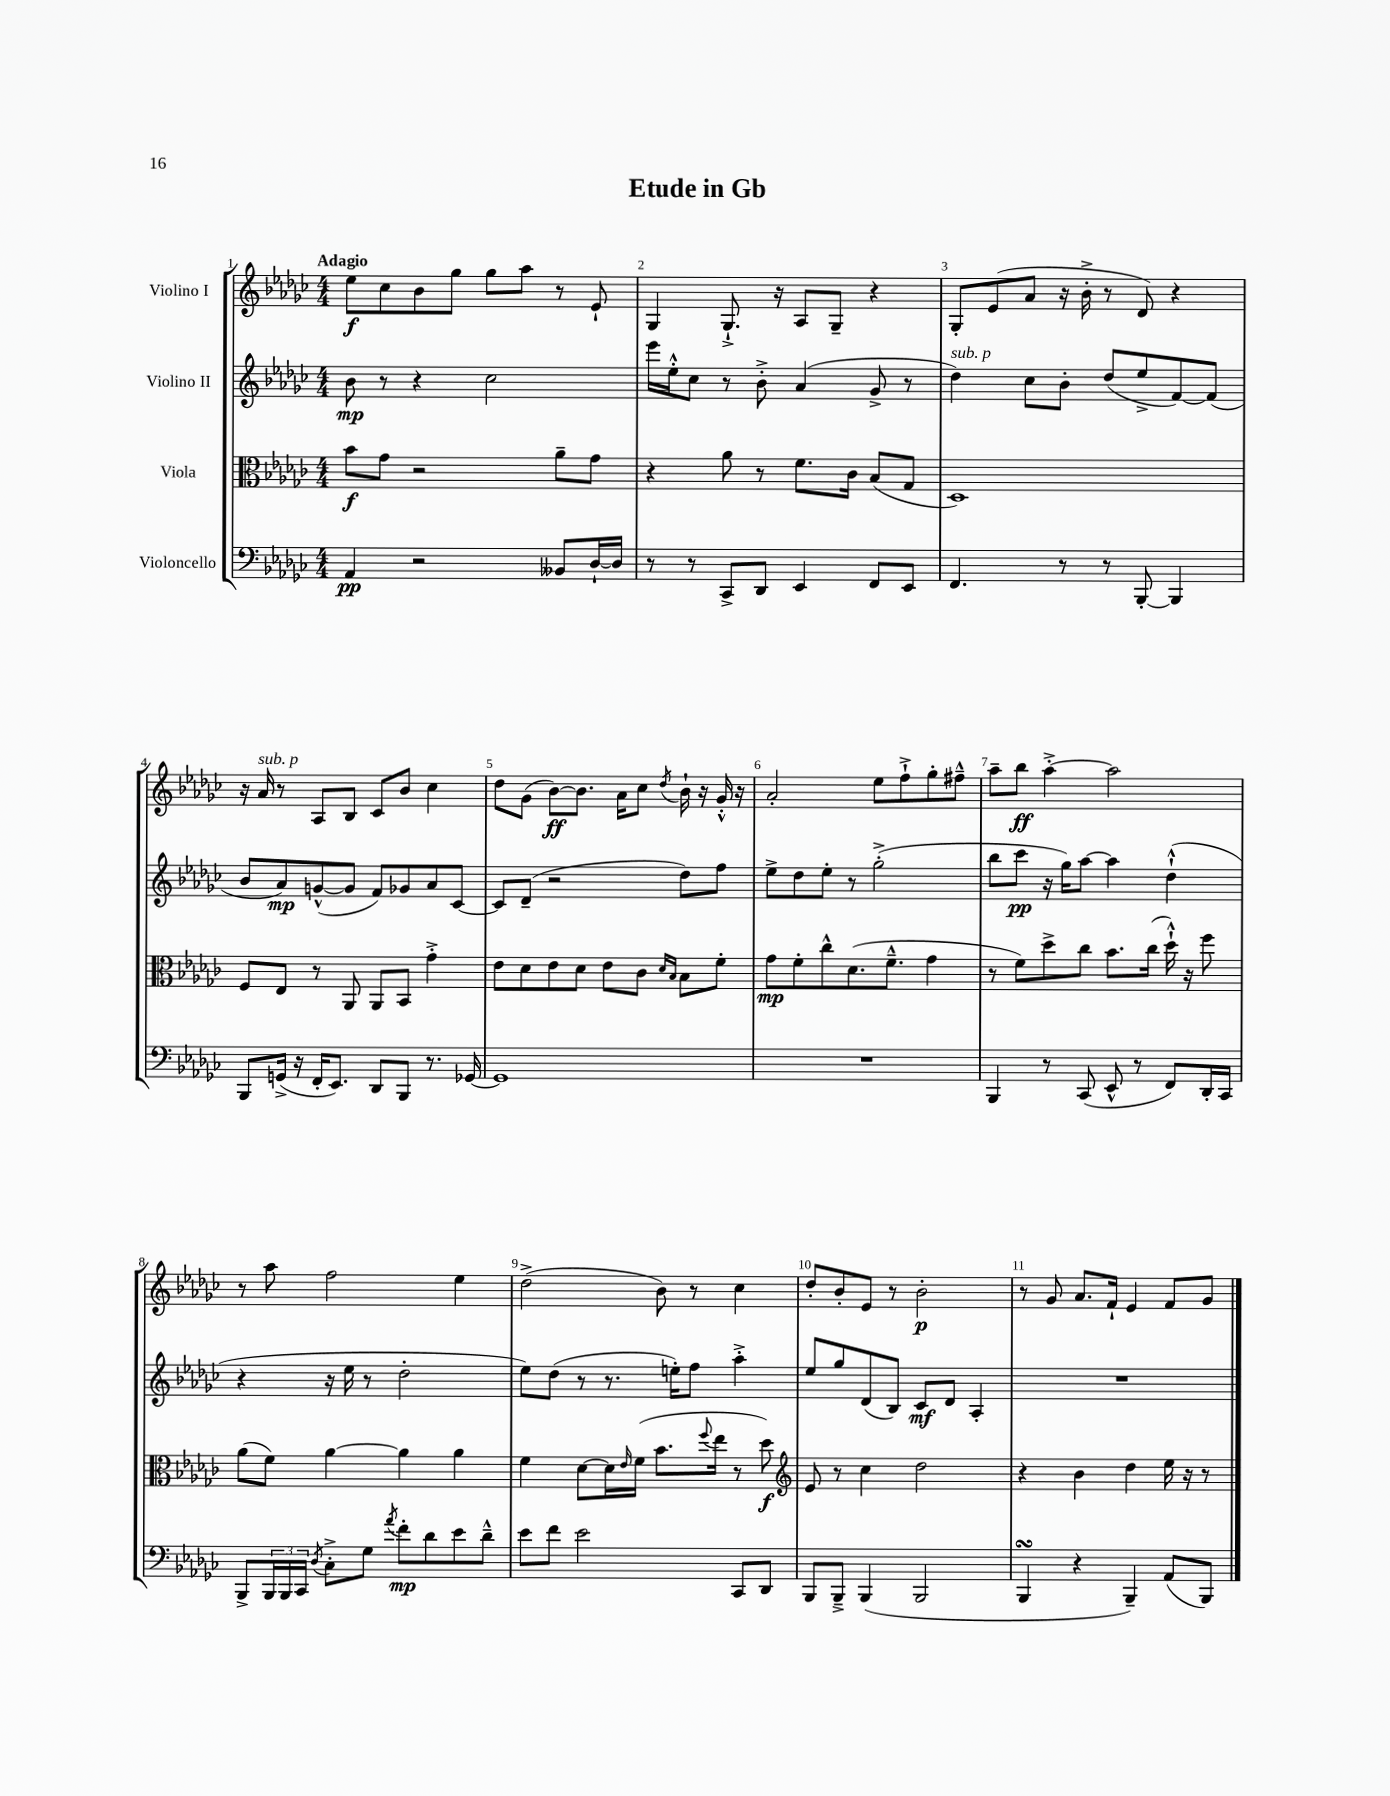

**kern	**dynam	**kern	**dynam	**kern	**dynam	**kern	**dynam
*part4	*part4	*part3	*part3	*part2	*part2	*part1	*part1
*staff4	*staff4	*staff3	*staff3	*staff2	*staff2	*staff1	*staff1
*I"Violoncello	*	*I"Viola	*	*I"Violino II	*	*I"Violino I	*
*clefF4	*	*clefC3	*	*clefG2	*	*clefG2	*
*k[b-e-a-d-g-c-]	*	*k[b-e-a-d-g-c-]	*	*k[b-e-a-d-g-c-]	*	*k[b-e-a-d-g-c-]	*
*M4/4	*	*M4/4	*	*M4/4	*	*M4/4	*
=1	=1	=1	=1	=1	=1	=1	=1
!	!	!	!	!	!	!LO:TX:a:B:t=Adagio	!
4AA-/	pp	8b-\L	f	8b-\	mp	8ee-\L	f
.	.	8g-\J	.	8r	.	8cc-\	.
2r	.	2r	.	4r	.	8b-\	.
.	.	.	.	.	.	8gg-\J	.
.	.	.	.	2cc-\	.	8gg-\L	.
.	.	.	.	.	.	8aa-\J	.
8BB--X/L	.	8a-~\L	.	.	.	8r	.
[16D-`/L	.	8g-\J	.	.	.	8e-`/	.
16D-/JJ]	.	.	.	.	.	.	.
=2	=2	=2	=2	=2	=2	=2	=2
8r	.	4r	.	16eee-\LL	.	4G-/	.
.	.	.	.	16ee-'^^\J	.	.	.
8r	.	.	.	8cc-\J	.	.	.
8CC-^/L	.	8a-\	.	8r	.	8.G-`^/	.
8DD-/J	.	8r	.	8b-'^\	.	.	.
.	.	.	.	.	.	16r	.
4EE-/	.	8.f\L	.	(4a-/	.	8A-/L	.
.	.	.	.	.	.	8G-~/J	.
.	.	16c-\Jk	.	.	.	.	.
8FF/L	.	(8B-/L	.	8g-^/	.	4r	.
8EE-/J	.	8G-/J	.	8r	.	.	.
=3	=3	=3	=3	=3	=3	=3	=3
!	!	!	!	!LO:TX:a:i:t=sub. p	!	!	!
4.FF/	.	1D-)	.	4dd-\)	.	8G-'/L	.
.	.	.	.	.	.	(8e-/	.
.	.	.	.	8cc-\L	.	8a-/J	.
8r	.	.	.	8b-'\J	.	16r	.
.	.	.	.	.	.	16b-'^\	.
8r	.	.	.	(8dd-/L	.	8r	.
[8BBB-'/	.	.	.	8ee-^/	.	8d-/)	.
4BBB-/]	.	.	.	[8f/)	.	4r	.
.	.	.	.	(8f/J]	.	.	.
!!LO:LB:g=z
=4	=4	=4	=4	=4	=4	=4	=4
8BBB-/L	.	8F/L	.	8b-/L	.	16r	.
!	!	!	!	!	!	!LO:TX:a:i:t=sub. p	!
.	.	.	.	.	.	16a-/	.
(16GGn^/Jk	.	8E-/J	.	8a-/)	mp	8r	.
16r	.	.	.	.	.	.	.
16FF'/KL	.	8r	.	([8gn^^/	.	8A-/L	.
8.EE-/J)	.	.	.	.	.	.	.
.	.	8AA-/	.	8g/J]	.	8B-/J	.
8DD-/L	.	8AA-/L	.	8f/L)	.	8c-/L	.
8BBB-/J	.	8BB-/J	.	8g-X/	.	8b-/J	.
8.r	.	4g-'^\	.	8a-/	.	4cc-\	.
.	.	.	.	[8c-/J	.	.	.
[16GG-X/	.	.	.	.	.	.	.
=5	=5	=5	=5	=5	=5	=5	=5
1GG-]	.	8e-\L	.	8c-/L]	.	8dd-\L	.
.	.	8d-\	.	(8d-~/J	.	(8g-\J	.
.	.	8e-\	.	2r	.	[8b-\L)	ff
.	.	8d-\J	.	.	.	8.b-\J]	.
.	.	8e-\L	.	.	.	.	.
.	.	.	.	.	.	16a-\KL	.
.	.	8c-\J	.	.	.	8cc-\J	.
.	.	16qqd-/LL	.	.	.	.	.
.	.	16qqB-/JJ	.	.	.	8qdd-/	.
.	.	8B-\L	.	8dd-\L)	.	16b-`\	.
.	.	.	.	.	.	16r	.
.	.	8f'\J	.	8ff\J	.	16g-'^^/	.
.	.	.	.	.	.	16r	.
=6	=6	=6	=6	=6	=6	=6	=6
1r	.	8g-\L	mp	8ee-^\L	.	2a-'/	.
.	.	8f'\	.	8dd-\	.	.	.
.	.	8cc-^^\	.	8ee-'\J	.	.	.
.	.	(8.d-\	.	8r	.	.	.
.	.	.	.	(2gg-'^\	.	8ee-\L	.
.	.	8.f~^^\J	.	.	.	.	.
.	.	.	.	.	.	8ff`^\	.
.	.	4g-\	.	.	.	8gg-'\	.
.	.	.	.	.	.	8ff#X~^^\J	.
=7	=7	=7	=7	=7	=7	=7	=7
4BBB-/	.	8r	.	8bb-\L	.	8aa-~\L	.
.	.	8f\L)	.	8ccc-\J	pp	8bb-\J	ff
8r	.	8dd-^\	.	16r	.	[4aa-'^\	.
.	.	.	.	16gg-\KL)	.	.	.
(8CC-/	.	8cc-\J	.	[8aa-\J	.	.	.
8EE-^^/	.	8.b-\L	.	4aa-\]	.	2aa-\]	.
8r	.	.	.	.	.	.	.
.	.	(16cc-\Jk	.	.	.	.	.
8FF/L)	.	16dd-`^^\)	.	(4dd-`^^\	.	.	.
.	.	16r	.	.	.	.	.
16DD-'/L	.	8ff\	.	.	.	.	.
16CC-/JJ	.	.	.	.	.	.	.
!!LO:LB:g=z
=8	=8	=8	=8	=8	=8	=8	=8
8BBB-^/L	.	(8a-\L	.	4r	.	8r	.
24BBB-/L	.	8f\J)	.	.	.	8aa-\	.
24BBB-/	.	.	.	.	.	.	.
24CC-/JJ	.	.	.	.	.	.	.
8qD-/	.	.	.	.	.	.	.
8C-'^\L	.	[4a-\	.	16r	.	2ff\	.
.	.	.	.	16ee-\	.	.	.
8G-\J	.	.	.	8r	.	.	.
8qa-/	.	.	.	.	.	.	.
8f'\L	mp	4a-\]	.	2dd-'\	.	.	.
8d-\	.	.	.	.	.	.	.
8e-\	.	4a-\	.	.	.	4ee-\	.
8d-~^^\J	.	.	.	.	.	.	.
=9	=9	=9	=9	=9	=9	=9	=9
8e-\L	.	4f\	.	8ee-\L)	.	(2dd-^\	.
8f\J	.	.	.	(8dd-\J	.	.	.
2e-\	.	[8d-\L	.	8r	.	.	.
.	.	16d-\L]	.	8.r	.	.	.
.	.	16qqe-/	.	.	.	.	.
.	.	(16f\JJ	.	.	.	.	.
.	.	8.b-\L	.	.	.	8b-\)	.
.	.	.	.	16een'\KL)	.	.	.
.	.	.	.	8ff\J	.	8r	.
.	.	8qqff/	.	.	.	.	.
.	.	16ee-\Jk	.	.	.	.	.
8CC-/L	.	8r	.	4aa-'^\	.	4cc-\	.
8DD-/J	.	8dd-\)	f	.	.	.	.
=10	=10	=10	=10	=10	=10	=10	=10
*	*	*clefG2	*	*	*	*	*
8BBB-/L	.	8e-/	.	8ee-/L	.	8dd-'/L	.
8BBB-~^/J	.	8r	.	8gg-/	.	8b-'/	.
(4BBB-/	.	4cc-\	.	(8d-/	.	8e-/J	.
.	.	.	.	8B-/J)	.	8r	.
2BBB-/	.	2dd-\	.	8c-/L	mf	2b-'\	p
.	.	.	.	8d-/J	.	.	.
.	.	.	.	4A-'/	.	.	.
=11	=11	=11	=11	=11	=11	=11	=11
4BBB-sSsS/	.	4r	.	1r	.	8r	.
.	.	.	.	.	.	8g-/	.
4r	.	4b-\	.	.	.	8.a-/L	.
.	.	.	.	.	.	16f`/Jk	.
4BBB-~/)	.	4dd-\	.	.	.	4e-/	.
(8AA-/L	.	16ee-\	.	.	.	8f/L	.
.	.	16r	.	.	.	.	.
8BBB-/J)	.	8r	.	.	.	8g-/J	.
==	==	==	==	==	==	==	==
*-	*-	*-	*-	*-	*-	*-	*-
